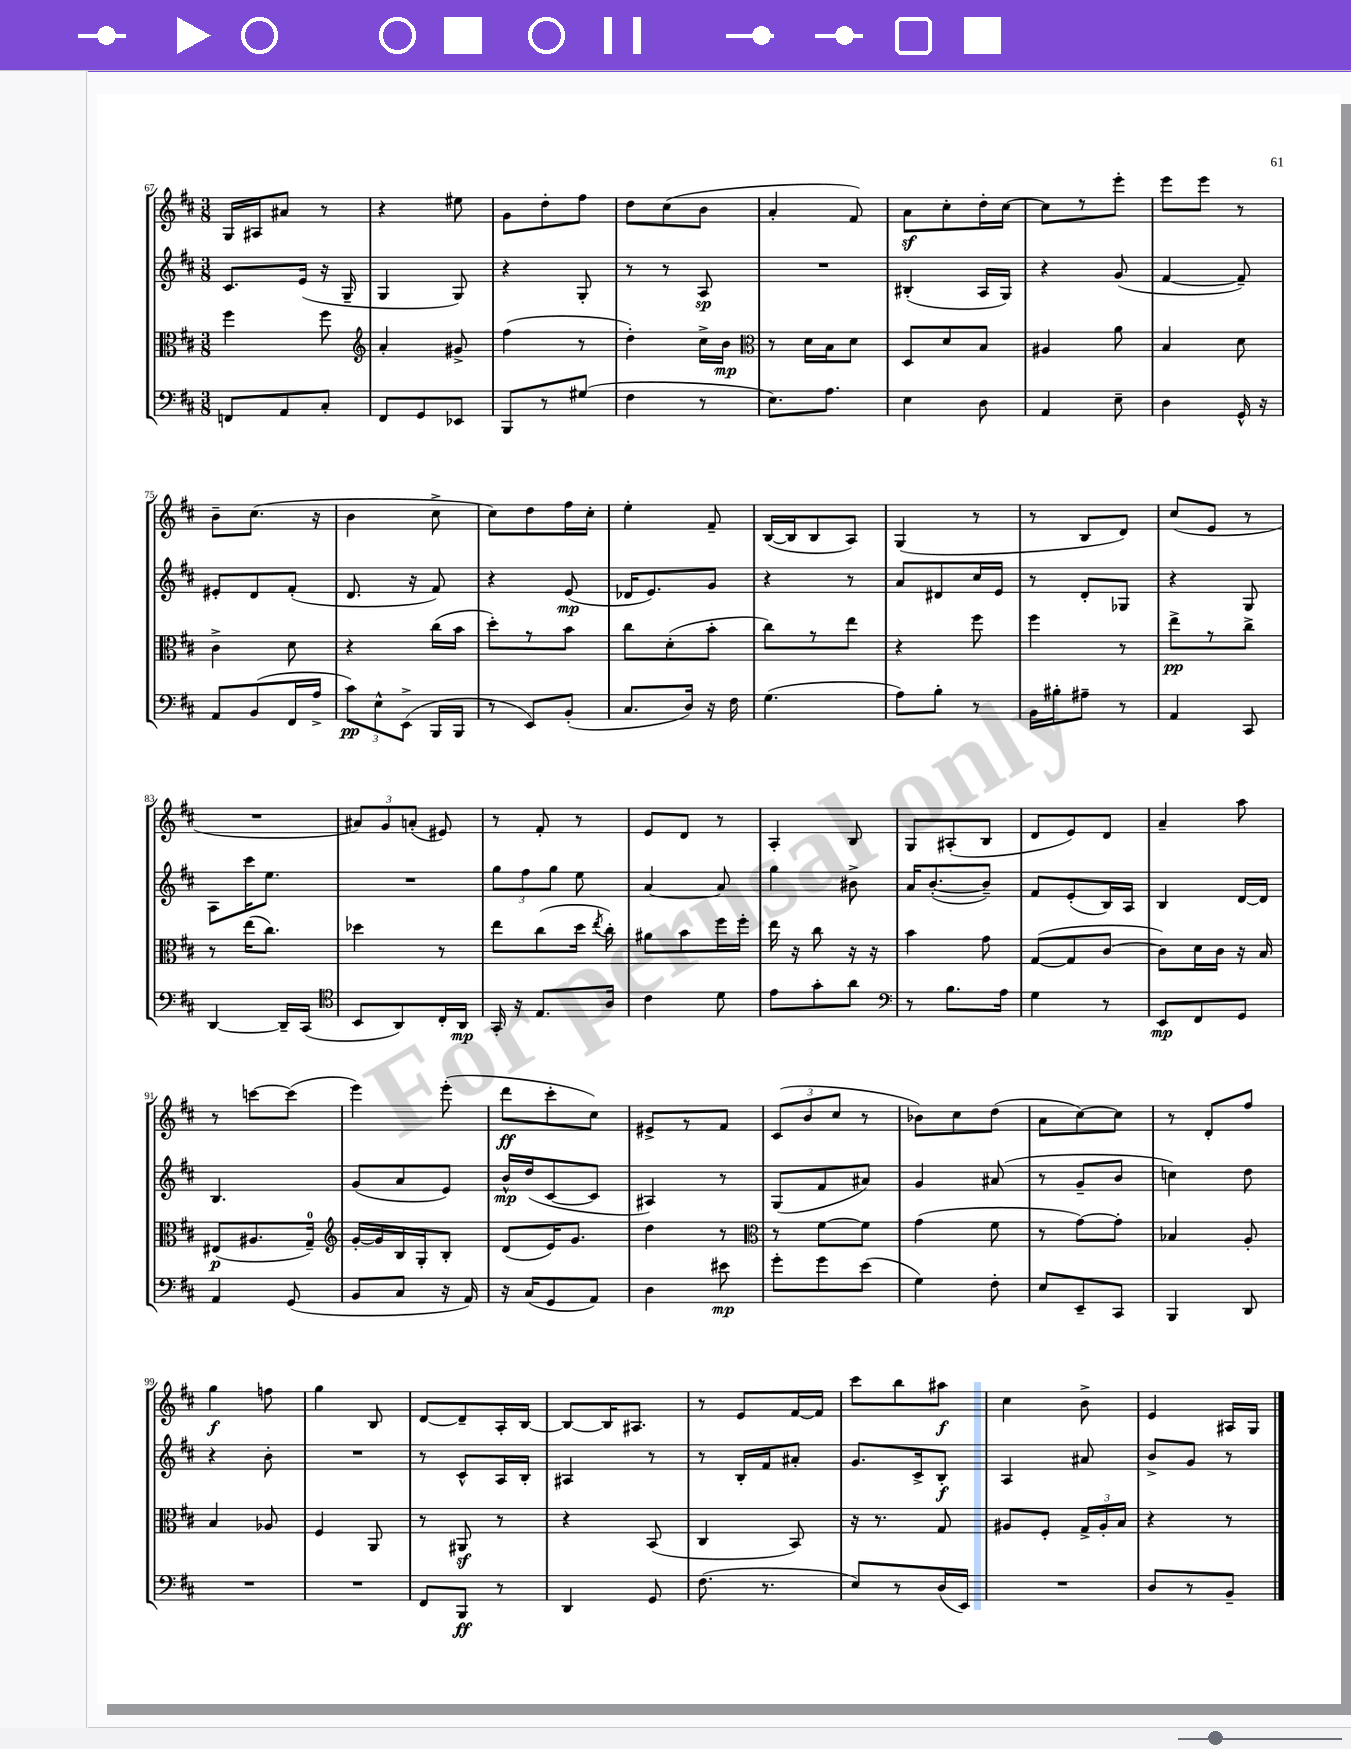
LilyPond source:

<<
\new StaffGroup <<
\new Staff = "s0" {
    \clef treble \key d \major \numericTimeSignature \time 3/8
    \autoBeamOff g16[ ais16 ais'8] r8 |
    r4 eis''8 |
    g'8[ d''8-. fis''8] |
    d''8[ cis''8( b'8] |
    a'4-. fis'8) |
    a'8[\sf cis''8-. d''16-. cis''16]~ |
    cis''8[ r8 e'''8]-. |
    e'''8[ e'''8] r8 |
    b'8[-- cis''8.]( r16 |
    b'4 cis''8-> |
    cis''8[) d''8 fis''16 cis''16]-. |
    e''4-. fis'8-- |
    b16[~( b16 b8 a8]) |
    g4( r8 |
    r8 b8[ d'8]) |
    cis''8[( e'8] r8 |
    R4. |
    \tuplet 3/2 { ais'8[) g'8 a'8]-.( } eis'8) |
    r8 fis'8-. r8 |
    e'8[ d'8] r8 |
    a4-. b8 |
    g8[ ais8-.( b8] |
    d'8[ e'8) d'8] |
    a'4-- a''8 |
    r8 c'''8[~ c'''8]( |
    e'''4) e'''8-.( |
    d'''8[\ff cis'''8-. cis''8]) |
    eis'8[-> r8 fis'8] |
    \tuplet 3/2 { cis'8[( b'8 cis''8] } r8 |
    bes'8[) cis''8 d''8]( |
    a'8[ cis''8~) cis''8] |
    r8 d'8[-. fis''8] |
    g''4\f f''8 |
    g''4 b8 |
    d'8[~ d'8-- a16-. b16]~ |
    b8[~ b16 ais8.] |
    r8 e'8[ fis'16~ fis'16] |
    cis'''8[ b''8 ais''8]\f |
    cis''4 b'8-> |
    e'4 ais16[ g16] \bar "|." |
}
\new Staff = "s1" {
    \clef treble \key d \major \numericTimeSignature \time 3/8
    \autoBeamOff cis'8.[ e'16]( r16 g16-- |
    g4 g8) |
    r4 g8-. |
    r8 r8 a8\sp |
    R4. |
    bis4-.( a16[ g16]) |
    r4 g'8( |
    fis'4~ fis'8--) |
    eis'8[-. d'8 fis'8]-.( |
    d'8. r16 fis'8) |
    r4 e'8\mp( |
    des'16[ e'8.) g'8] |
    r4 r8 |
    a'8[ dis'8 cis''16 e'16] |
    r8 d'8[-. ges8] |
    r4 g8 |
    a8[ cis'''16 e''8.] |
    R4. |
    \tuplet 3/2 { g''8[ fis''8 g''8] } e''8 |
    a'4~ a'8 |
    g''4 bis'8-> |
    a'16[ b'8.~-.( b'8]--) |
    fis'8[ e'8-.( b16) a16] |
    b4 d'16[~ d'16] |
    b4. |
    g'8[( a'8 e'8]) |
    b'16[-^\mp d''16( cis'8~ cis'8] |
    ais4) r8 |
    g8[( fis'8 ais'8]) |
    g'4 ais'8( |
    r8 g'8[-- b'8] |
    c''4) d''8 |
    r4 b'8-. |
    R4. |
    r8 cis'8[-^ a16 b16]-. |
    ais4 r8 |
    r8 b16[-. fis'16 ais'8]-. |
    g'8.[ cis'16-> b8]-.\f |
    a4 ais'8 |
    b'8[-> g'8] r8 \bar "|." |
}
\new Staff = "s2" {
    \clef alto \key d \major \numericTimeSignature \time 3/8
    \autoBeamOff fis''4 fis''8 |
    \clef treble a'4-. gis'8-> |
    fis''4( r8 |
    d''4-.) cis''16[-> b'16]\mp |
    \clef alto r8 d'16[ b16 d'8] |
    d8[ d'8 b8] |
    ais4 a'8 |
    b4 d'8 |
    cis'4-> d'8 |
    r4 cis''16[( b'16] |
    d''8[-.) r8 b'8] |
    cis''8[ d'8-.( b'8]-. |
    cis''8[) r8 e''8] |
    r4 fis''8 |
    fis''4 r8 |
    e''8[->\pp r8 cis''8]-> |
    r8 e''16[( cis''8.]) |
    des''4 r8 |
    e''8[ cis''8( d''16] \acciaccatura { e''8 } cis''16-.) |
    ais'8[ b'8 fis''16 fis''16]-. |
    e''16 r16 cis''8 r16 r16 |
    b'4 g'8 |
    g8[~( g8 cis'8]~ |
    cis'8[) d'16 cis'16] r16 b16 |
    eis8[\p( ais8. g16]-0--) |
    \clef treble g'16[~-. g'16 b16 g16-. b8]-. |
    d'8[( e'16) g'8.] |
    d''4 r8 |
    \clef alto r8 fis'8[~ fis'8] |
    g'4( fis'8 |
    r8 g'8[~) g'8]-. |
    bes4 a8-. |
    b4 aes8 |
    fis4 a,8 |
    r8 ais,8\sf r8 |
    r4 b,8( |
    cis4 b,8) |
    r16 r8. g8 |
    ais8[ fis8]-. \tuplet 3/2 { g16[-> ais16-. b16] } |
    r4 r8 \bar "|." |
}
\new Staff = "s3" {
    \clef bass \key d \major \numericTimeSignature \time 3/8
    \autoBeamOff f,8[ a,8 cis8]-. |
    fis,8[ g,8 ees,8] |
    b,,8[ r8 gis8]( |
    fis4 r8 |
    e8.[) a8.] |
    e4 d8 |
    a,4 e8-- |
    d4 g,16-^ r16 |
    a,8[ b,8( fis,16 a16]-> |
    \tuplet 3/2 { cis'8[\pp) e8-^ e,8]->( } b,,16[ b,,16] |
    r8 e,8[) b,8]-.( |
    cis8.[ d16]) r16 fis16 |
    g4.( |
    a8[) b8]-. r8 |
    b,16[ bis16-. ais8]-- r8 |
    a,4 cis,8 |
    d,4~ d,16[-- cis,16]( |
    \clef tenor b,8[ a,8) cis16-. a,16]\mp |
    g,16-. r16 e8.[ a16] |
    cis'4 d'8 |
    e'8[ g'8-. a'8] |
    \clef bass r8 b8.[ a16] |
    g4 r8 |
    e,8[\mp fis,8 g,8] |
    a,4 g,8( |
    b,8[ cis8] r16 a,16) |
    r16 cis16[( g,8 a,8]) |
    d4 eis'8\mp |
    g'8[-. g'8 e'8]( |
    g4) fis8-. |
    e8[ e,8-- cis,8] |
    b,,4 d,8 |
    R4. |
    R4. |
    fis,8[ b,,8]\ff r8 |
    d,4 g,8 |
    fis8.( r8. |
    e8[) r8 d16( e,16]) |
    R4. |
    d8[ r8 b,8]-- \bar "|." |
}
>>
>>
\layout { \context { \Score currentBarNumber = #67 } }
